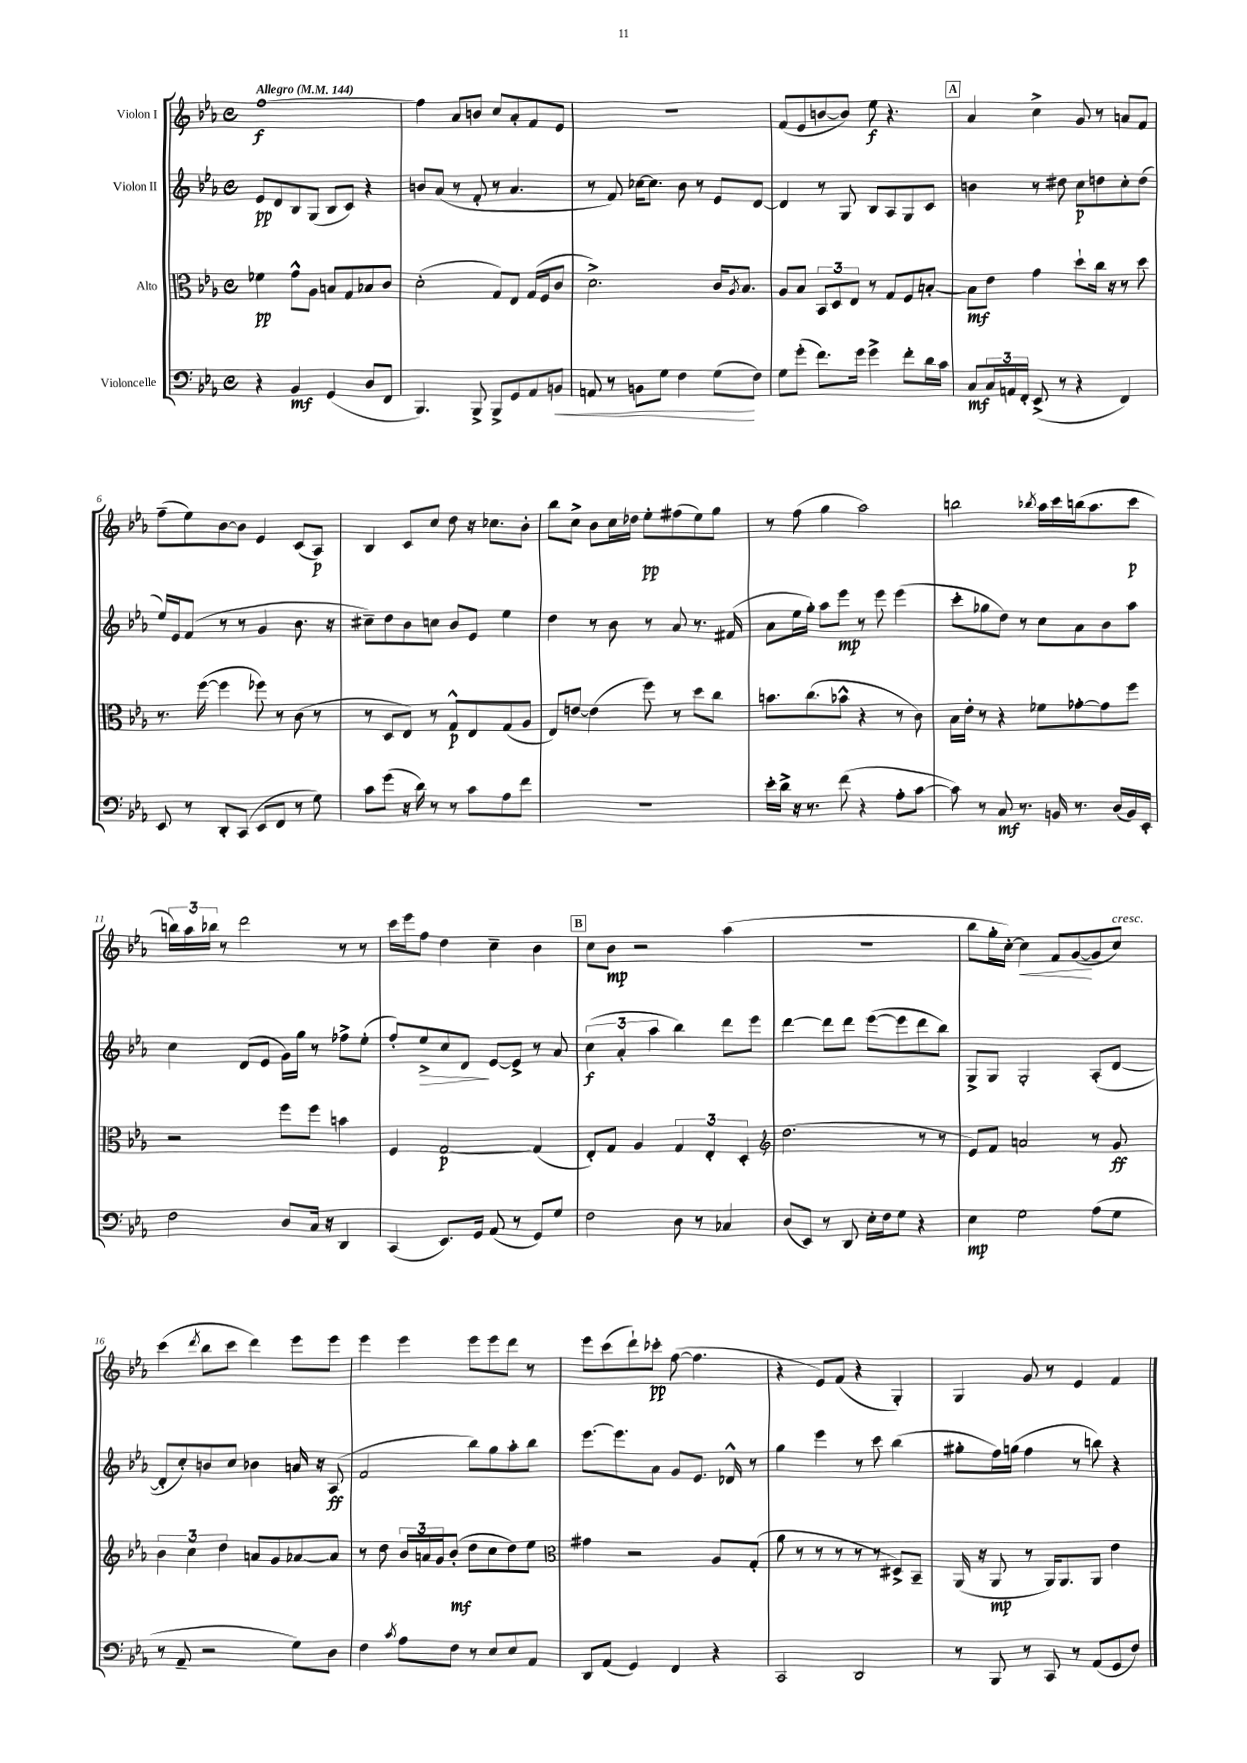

**kern	**dynam	**kern	**dynam	**kern	**dynam	**kern	**dynam
*part4	*part4	*part3	*part3	*part2	*part2	*part1	*part1
*staff4	*staff4	*staff3	*staff3	*staff2	*staff2	*staff1	*staff1
*I"Violoncelle	*	*I"Alto	*	*I"Violon II	*	*I"Violon I	*
*clefF4	*	*clefC3	*	*clefG2	*	*clefG2	*
*k[b-e-a-]	*	*k[b-e-a-]	*	*k[b-e-a-]	*	*k[b-e-a-]	*
*M4/4	*	*M4/4	*	*M4/4	*	*M4/4	*
*met(c)	*	*met(c)	*	*met(c)	*	*met(c)	*
*MM144	*	*MM144	*	*MM144	*	*MM144	*
=1	=1	=1	=1	=1	=1	=1	=1
!	!	!	!	!	!	!LO:TX:a:B:t=Allegro	!
4r	.	4f-X\	pp	8e-/L	pp	[1ff	f
.	.	.	.	8d/	.	.	.
4BB-/	mf	8g^^\L	.	8B-/	.	.	.
.	.	8A-\J	.	(8G/J	.	.	.
(4GG/	.	8Bn/L	.	8B-/L	.	.	.
.	.	8G/	.	8c/J)	.	.	.
8D/L	.	8B-X/	.	4r	.	.	.
8FF/J	.	8c/J	.	.	.	.	.
=2	=2	=2	=2	=2	=2	=2	=2
4.BBB-/)	.	(2d'\	.	8bn/L	.	4ff\]	.
.	.	.	.	(8a-/J	.	.	.
.	.	.	.	8r	.	8a-/L	.
8BBB-^/	.	.	.	8f'/	.	8bn/J	.
8BBB-^/L	.	8G/L)	.	8r	.	8cc/L	.
8GG/	.	8E-/J	.	4.a-/	.	8a-'/	.
8AA-/	.	(16G/LL	.	.	.	8f/	.
.	.	16F/J	.	.	.	.	.
!	!LO:HP:b	!	!	!	!	!	!
8BBn/J	<	8c/J	.	.	.	8e-/J	.
=3	=3	=3	=3	=3	=3	=3	=3
8AAn/	.	2.d^\)	.	8r	.	1r	.
8r	.	.	.	8f/)	.	.	.
8BBn\L	.	.	.	[16cc-X\KL	.	.	.
.	.	.	.	8.cc-\J]	.	.	.
8G\J	.	.	.	.	.	.	.
4F\	.	.	.	8b-\	.	.	.
.	.	.	.	8r	.	.	.
(8G\L	.	16c/KL	.	8e-/L	.	.	.
.	.	8qA-/	.	.	.	.	.
.	.	8.B-/J	.	.	.	.	.
8F\J)	[	.	.	[8d/J	.	.	.
=4	=4	=4	=4	=4	=4	=4	=4
8G\L	.	8A-/L	.	4d/]	.	(8f/L	.
(8g'\J	.	8B-/J	.	.	.	8e-/	.
8.f\L)	.	12BB-/L	.	8r	.	[8bn/	.
.	.	12D/	.	.	.	.	.
.	.	.	.	8G/	.	8b/J])	.
.	.	12E-/J	.	.	.	.	.
16g\Jk	.	.	.	.	.	.	.
4g^\	.	8r	.	8B-/L	.	8ee-\	f
.	.	8G/L	.	8A-/	.	4.r	.
8f'\L	.	8F/	.	8G/	.	.	.
16d\L	.	[8Bn'/J	.	8c/J	.	.	.
16c\JJ	.	.	.	.	.	.	.
!!LO:REH:place=s1:t=A
=5	=5	=5	=5	=5	=5	=5	=5
8C/L	mf	8B\L]	mf	4bn\	.	4a-/	.
24C/L	.	8e-\J	.	.	.	.	.
24AAn/	.	.	.	.	.	.	.
24FF'/JJ	.	.	.	.	.	.	.
(8EE-^/	.	4g\	.	8r	.	4cc^\	.
8r	.	.	.	8dd#X\	.	.	.
4r	.	8dd`\L	.	8cc\L	p	8g/	.
.	.	16cc\Jk	.	8ddn\	.	8r	.
.	.	16r	.	.	.	.	.
4FF/)	.	8r	.	8cc'\	.	8an/L	.
.	.	8dd\	.	(8dd\J	.	8f/J	.
!!LO:LB:g=z
=6	=6	=6	=6	=6	=6	=6	=6
8EE-/	.	8.r	.	16ee-/LL)	.	(8ff~\L	.
.	.	.	.	16e-/J	.	.	.
8r	.	.	.	(8f/J	.	8ee-\)	.
.	.	([16ff\	.	.	.	.	.
8DD'/L	.	4ff\]	.	8r	.	[8b-\	.
(8CC/J	.	.	.	8r	.	8b-\J]	.
8EE-/L	.	8ff-X\)	.	4g/	.	4e-/	.
8FF/J	.	8r	.	.	.	.	.
8r	.	(8c\	.	8.b-\	.	(8c/L	.
8G\)	.	8r	.	.	.	8A-/J)	p
.	.	.	.	16r	.	.	.
=7	=7	=7	=7	=7	=7	=7	=7
8c\L	.	8r	.	8cc#X~\L)	.	4B-/	.
(8g\J	.	8D/L	.	8dd\	.	.	.
16r	.	8E-/J)	.	8b-\	.	8c/L	.
16d\)	.	.	.	.	.	.	.
8r	.	8r	.	8ccn\J	.	8cc/J	.
8r	.	8G^^/L	p	8b-/L	.	8dd\	.
8c\L	.	8E-/	.	8e-/J	.	16r	.
.	.	.	.	.	.	8.cc-X\L	.
8A-\	.	(8G/	.	4ee-\	.	.	.
8f\J	.	8A-/J	.	.	.	8b-'\J	.
=8	=8	=8	=8	=8	=8	=8	=8
1r	.	8E-/L)	.	4dd\	.	8bb-\L	.
.	.	[8en/J	.	.	.	8cc^\J	.
.	.	(4e\]	.	8r	.	8b-\L	.
.	.	.	.	8b-\	.	16cc\L	.
.	.	.	.	.	.	16dd-X\JJ	.
.	.	8ff\)	.	8r	.	8ee-'\L	pp
.	.	8r	.	8a-/	.	(8ff#X\	.
.	.	8dd\L	.	8.r	.	8ee-\)	.
.	.	8cc\J	.	.	.	8gg\J	.
.	.	.	.	(16f#X/	.	.	.
=9	=9	=9	=9	=9	=9	=9	=9
16e-'\LL	.	8.bn\L	.	8a-\L	.	8r	.
16d^\JJ	.	.	.	.	.	.	.
16r	.	.	.	16ee-\L	.	(8ff\	.
8.r	.	(8.cc\	.	16gg'\JJ)	.	.	.
.	.	.	.	8aa-\L	.	4gg\	.
(8f\	.	8b-X^^\J	.	8eee-\J	mp	.	.
4r	.	4r	.	8r	.	2aa-\)	.
.	.	.	.	8eee-\	.	.	.
8A-'\L	.	8r	.	(4eee-\	.	.	.
[8c\J	.	8c\)	.	.	.	.	.
=10	=10	=10	=10	=10	=10	=10	=10
8c\])	.	16B-\LL	.	8ccc'\L	.	2bbn\	.
.	.	16e-'\JJ	.	.	.	.	.
8r	.	8r	.	8gg-X\	.	.	.
8C/	mf	4r	.	8dd\J)	.	.	.
8.r	.	.	.	8r	.	.	.
.	.	.	.	.	.	8qbb-X/	.
.	.	8f-X\L	.	8cc\L	.	16aa-\LL	.
16BBn/	.	.	.	.	.	16ccc\	.
8.r	.	[8g-X'\	.	8a-\	.	(16bbn\J	.
.	.	.	.	.	.	8.aa-\	.
.	.	8g-\]	.	8b-\	.	.	.
(16D/LL	.	.	.	.	.	.	.
16BB/)	.	8ff\J	.	8aa-\J	.	8ccc\J	p
16EE-'/JJ	.	.	.	.	.	.	.
!!LO:LB:g=z
=11	=11	=11	=11	=11	=11	=11	=11
2F\	.	2r	.	4cc\	.	24bbn\LL)	.
.	.	.	.	.	.	24aa-\	.
.	.	.	.	.	.	24bb-X\JJ	.
.	.	.	.	.	.	8r	.
.	.	.	.	(8d/L	.	2ddd\	.
.	.	.	.	8e-/J	.	.	.
8D/L	.	8ff\L	.	16g\LL)	.	.	.
.	.	.	.	16gg\JJ	.	.	.
16C/Jk	.	8ff\J	.	8r	.	.	.
16r	.	.	.	.	.	.	.
4DD/	.	4bn\	.	8ff-X^\L	.	8r	.
.	.	.	.	(8ee-'\J	.	8r	.
=12	=12	=12	=12	=12	=12	=12	=12
(4CC/	.	4F/	.	8ff'/L)	.	16ccc\LL	.
.	.	.	.	.	.	16eee-\J	.
!	!	!	!	!	!LO:HP:b	!	!
.	.	.	.	8ee-^/	>	8ff\J	.
8.EE-/L)	.	[2G/	p	8cc/	.	4dd\	.
.	.	.	.	8d/J	.	.	.
16GG/Jk	.	.	.	.	.	.	.
(8AA-/	.	.	.	[8e-/L	]	4cc~\	.
8r	.	.	.	8e-^/J]	.	.	.
8GG/L)	.	(4G/]	.	8r	.	4b-\	.
8G/J	.	.	.	8a-/	.	.	.
!!LO:REH:place=s1:t=B
=13	=13	=13	=13	=13	=13	=13	=13
2F\	.	8E-'/L)	.	(6cc\	f	8cc\L	.
.	.	8G/J	.	.	.	8b-\J	mp
.	.	.	.	6a-'/	.	.	.
.	.	4A-/	.	.	.	2r	.
.	.	.	.	6aa-\	.	.	.
8D\	.	6G/	.	4bb-\)	.	.	.
8r	.	.	.	.	.	.	.
.	.	6E-'/	.	.	.	.	.
4C-X/	.	.	.	8ddd\L	.	(4aa-\	.
.	.	6D'/	.	.	.	.	.
.	.	.	.	8eee-\J	.	.	.
=14	=14	=14	=14	=14	=14	=14	=14
*	*	*clefG2	*	*	*	*	*
(8D/L	.	(2.dd\	.	[4ddd\	.	1r	.
8EE-/J)	.	.	.	.	.	.	.
8r	.	.	.	8ddd\L]	.	.	.
8DD/	.	.	.	8ddd\J	.	.	.
16E-'\LL	.	.	.	([8eee-\L	.	.	.
16F\J	.	.	.	.	.	.	.
8G\J	.	.	.	8eee-\]	.	.	.
4r	.	8r	.	8ddd\	.	.	.
.	.	8r	.	8bb-\J)	.	.	.
=15	=15	=15	=15	=15	=15	=15	=15
4E-\	mp	8e-/L)	.	8G^/L	.	8bb-\L	.
.	.	8f/J	.	8G/J	.	16gg'\L	.
.	.	.	.	.	.	[16cc'\JJ)	.
!	!	!	!	!	!	!	!LO:HP:b
2G\	.	2an/	.	2G'/	.	4cc\]	<
.	.	.	.	.	.	8f/L	.
.	.	.	.	.	.	([8g/	.
(8A-\L	.	8r	.	(8A-'/L	.	8g/]	[
!	!	!	!	!	!	!LO:TX:a:i:t=cresc.	!
8G\J	.	8g/	ff	[8d/J	.	8cc/J)	.
!!LO:LB:g=z
=16	=16	=16	=16	=16	=16	=16	=16
8r	.	6b-\	.	8d'/L]	.	(4ccc\	.
8AA-~/	.	.	.	8cc'/)	.	.	.
.	.	6cc\	.	.	.	.	.
.	.	.	.	.	.	8qddd/	.
2r	.	.	.	8bn/	.	8bb-\L	.
.	.	6dd\	.	.	.	.	.
.	.	.	.	8cc/J	.	8ccc\J	.
.	.	8an/L	.	4b-X\	.	4ddd\)	.
.	.	8g/	.	.	.	.	.
8G\L)	.	[8a-X/	.	16an/	.	8eee-\L	.
.	.	.	.	16r	.	.	.
8D\J	.	8a-/J]	.	(8A-/	ff	8eee-\J	.
=17	=17	=17	=17	=17	=17	=17	=17
4F\	.	8r	.	2f/	.	4eee-\	.
.	.	8dd\	.	.	.	.	.
8qc/	.	.	.	.	.	.	.
8A-\L	.	24b-/LL	.	.	.	4eee-\	.
.	.	24an/	.	.	.	.	.
.	.	24g/J	.	.	.	.	.
8F\J	.	(8b-'/J	mf	.	.	.	.
8r	.	8dd\L	.	8bb-\L)	.	8eee-\L	.
8E-/L	.	8cc\	.	8gg\	.	8eee-\	.
8E-/	.	8dd\)	.	8aa-'\	.	8ddd\J	.
8AA-/J	.	8ee-\J	.	8bb-\J	.	8r	.
=18	=18	=18	=18	=18	=18	=18	=18
*	*	*clefC3	*	*	*	*	*
8DD/L	.	4g#X\	.	[8.eee-\L	.	8eee-\L	.
(8AA-/J	.	.	.	.	.	(8ccc\	.
.	.	.	.	8.eee-\]	.	.	.
4GG/)	.	2r	.	.	.	8ddd`\)	.
.	.	.	.	8a-\J	.	8ccc-X'\J	pp
4FF/	.	.	.	8g/L	.	([8ff\	.
.	.	.	.	8.e-/J	.	4.ff\]	.
4r	.	8A-/L	.	.	.	.	.
.	.	.	.	16d-X^^/	.	.	.
.	.	(8G'/J	.	8r	.	.	.
=19	=19	=19	=19	=19	=19	=19	=19
2CC/	.	8a-\	.	4gg\	.	4r	.
.	.	8r	.	.	.	.	.
.	.	8r	.	4eee-\	.	8e-/L)	.
.	.	8r	.	.	.	(8f/J	.
2DD/	.	8r	.	8r	.	4r	.
.	.	8r	.	8ccc\	.	.	.
.	.	8D#X^/L)	.	(4bb-\	.	4G'/)	.
.	.	8BB-~/J	.	.	.	.	.
=20	=20	=20	=20	=20	=20	=20	=20
8r	.	(16AA-/	.	8gg#X'\L	.	4G/	.
.	.	16r	.	.	.	.	.
8BBB-/	.	8AA-/	mp	16ff\L)	.	.	.
.	.	.	.	(16ggn\JJ	.	.	.
8r	.	8r	.	4ff\	.	8g/	.
8CC/	.	16AA-/KL)	.	.	.	8r	.
.	.	8.AA-/	.	.	.	.	.
8r	.	.	.	8r	.	4e-/	.
(8AA-/L	.	8AA-/J	.	8bbn\)	.	.	.
8GG/	.	4e-\	.	4r	.	4f/	.
8F/J)	.	.	.	.	.	.	.
==	==	==	==	==	==	==	==
*-	*-	*-	*-	*-	*-	*-	*-
